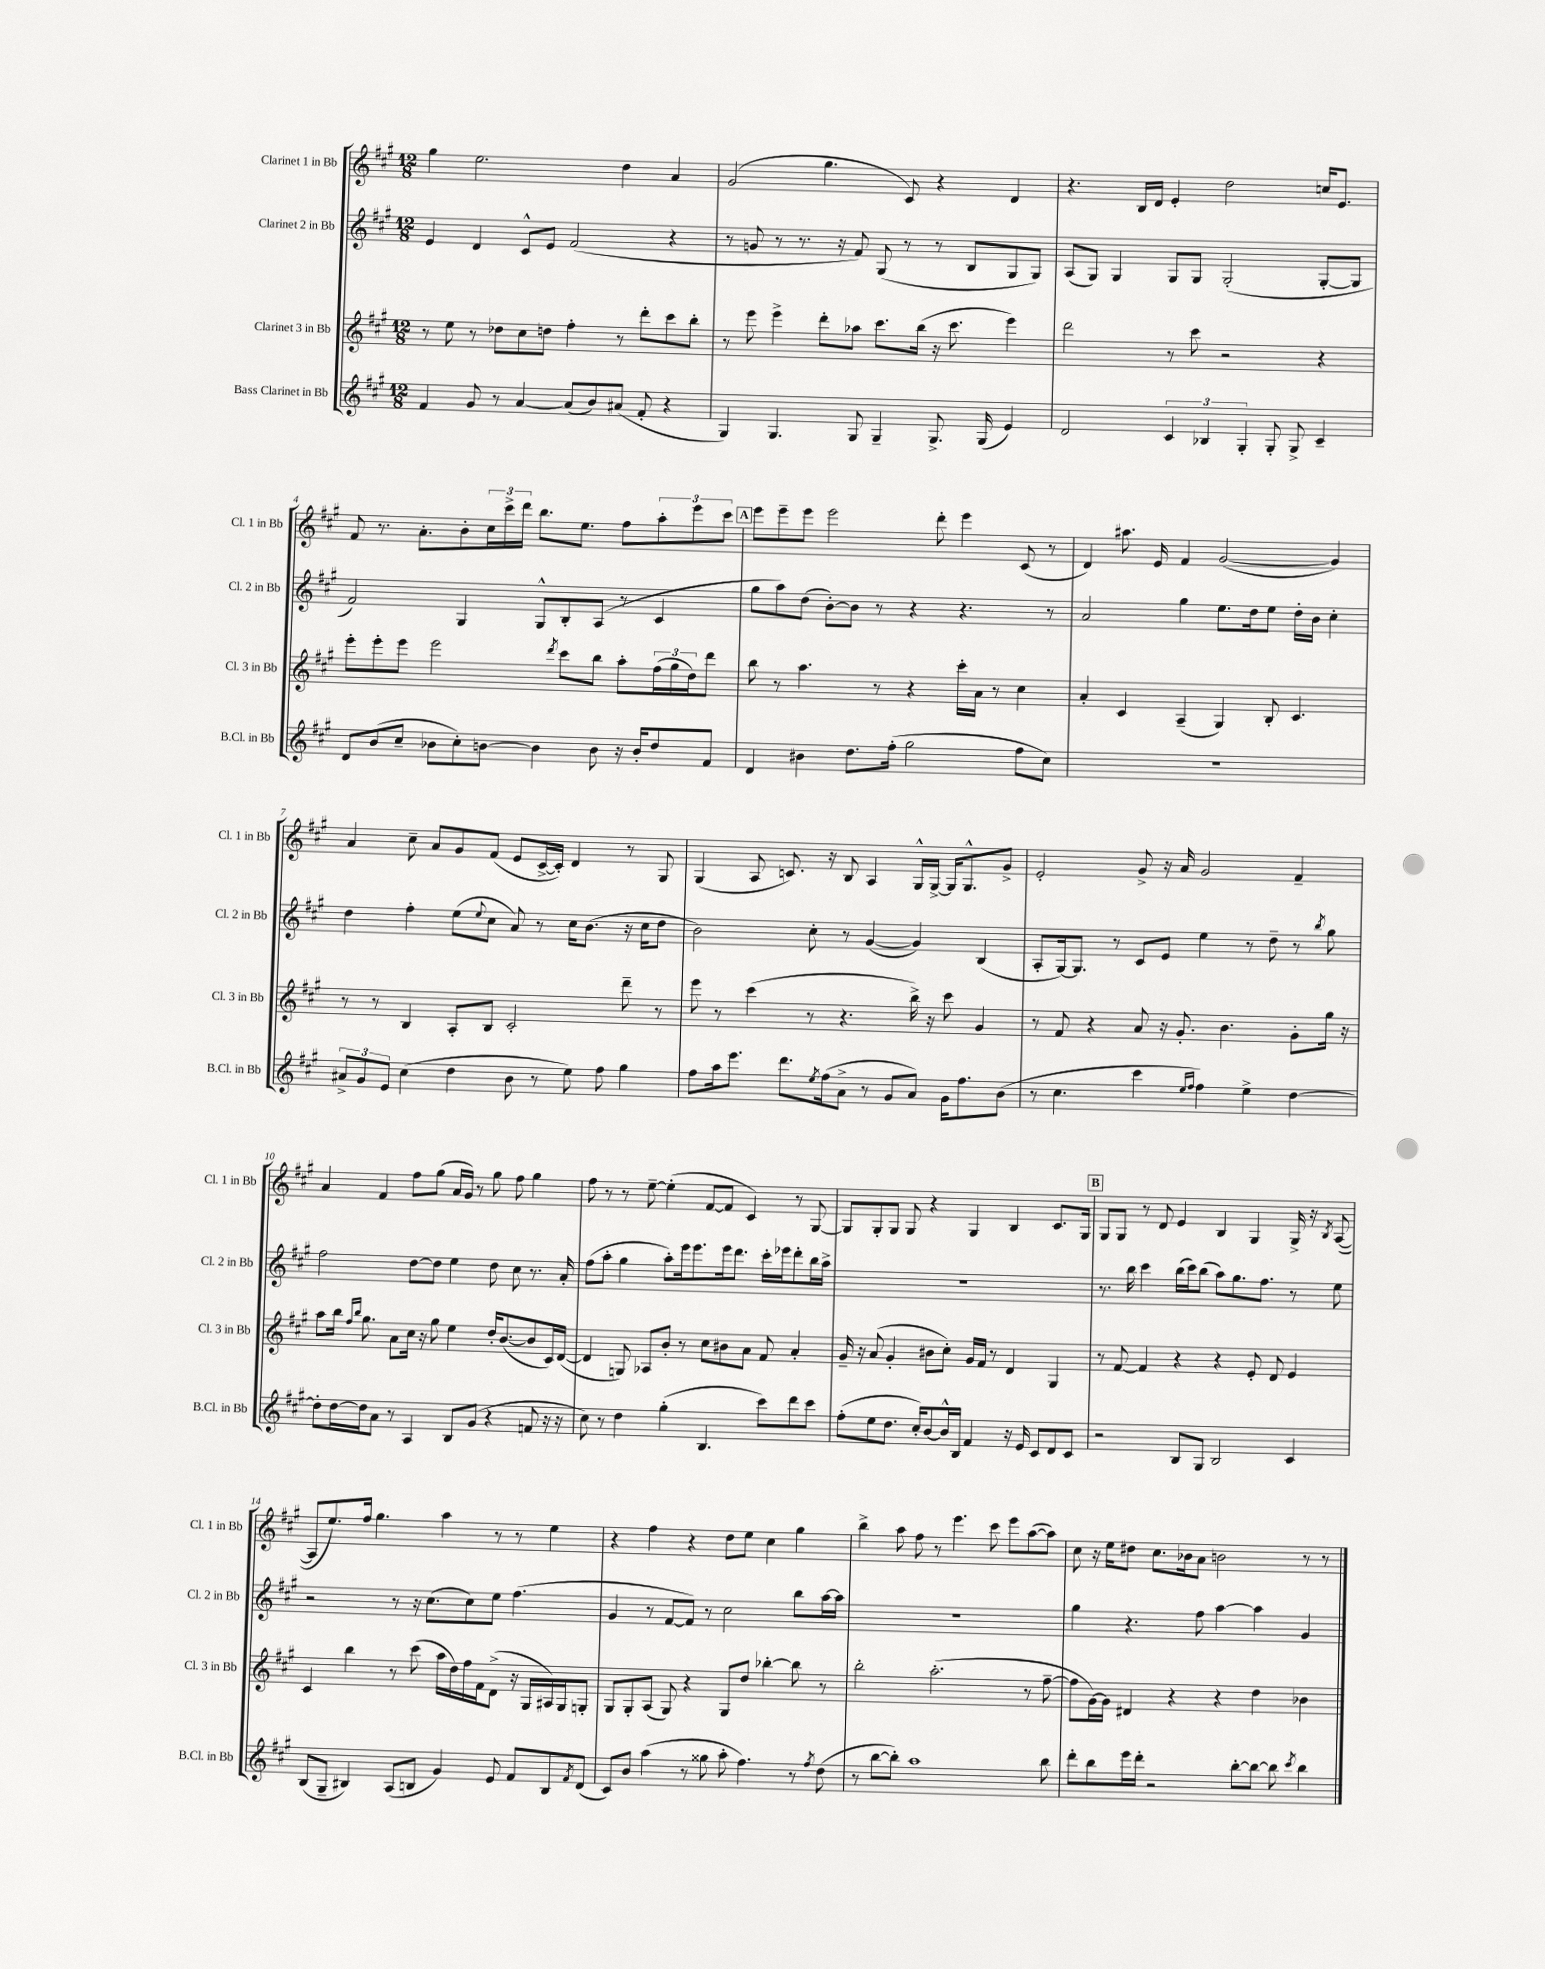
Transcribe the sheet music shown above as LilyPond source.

<<
\new StaffGroup <<
\new Staff = "s0" \with { instrumentName = "Clarinet 1 in Bb" shortInstrumentName = "Cl. 1 in Bb" } {
    \clef treble \key a \major \numericTimeSignature \time 12/8
    gis''4 e''2. d''4 a'4 |
    gis'2( gis''4. cis'8) r4 d'4 |
    r4. b16 d'16 e'4-. d''2 c''16 e'8. |
    fis'8 r8. a'8.-. b'8-. \tuplet 3/2 { cis''16 cis'''16-> d'''16 } b''8. e''8. fis''8 \tuplet 3/2 { a''8-. e'''8 cis'''8 } |
    \mark \markup { \box "A" } e'''8 e'''8-- e'''8 e'''2 d'''8-. e'''4 cis'8( r8 |
    d'4) ais''8. e'16 fis'4 gis'2~( gis'4) |
    a'4 cis''8-- a'8 gis'8 fis'8( e'8 cis'16~-> cis'16-.) d'4 r8 gis8 |
    gis4( a8 c'8.) r16 b8 a4 gis16-^ gis16~-> gis16 gis8.-^ gis'8-> |
    e'2-. gis'8-> r16 a'16 gis'2 fis'4-- |
    a'4 fis'4 fis''8 gis''8( a'16 gis'16) r8 gis''8 fis''8 gis''4 |
    fis''8 r8 r8 e''8~-- e''4-.( fis'8~ fis'8 cis'4) r8 gis8~ |
    gis8 gis8-. gis8 gis8 r4 gis4 b4 cis'8. gis16 |
    \mark \markup { \box "B" } gis8 gis8 r8 d'8 e'4 b4 gis4 gis16-> r16 \acciaccatura { b8 } a8~( |
    a8 e''8.) fis''16 gis''4. a''4 r8 r8 e''4 |
    r4 fis''4 r4 d''8 e''8 cis''4 gis''4 |
    b''4-> a''8 fis''8 r8 e'''4. cis'''8 e'''8 a''8~( a''8) |
    cis''8 r16 e''16 dis''8 cis''8. bes'16 a'8 b'2 r8 r8 \bar "|." |
}
\new Staff = "s1" \with { instrumentName = "Clarinet 2 in Bb" shortInstrumentName = "Cl. 2 in Bb" } {
    \clef treble \key a \major \numericTimeSignature \time 12/8
    e'4 d'4 cis'8-^ e'8 fis'2( r4 |
    r8 g'8 r8 r8. r16 fis'8) gis8( r8 r8 b8 gis8 gis8) |
    a8( gis8) gis4 gis8 gis8 gis2-.( gis8~-. gis8 |
    fis'2) gis4 gis8-^ b8-. a8( r8 cis'4 |
    \mark \markup { \box "A" } gis''8 a''8) d''8( b'8~-.) b'8 r8 r4 r4. r8 |
    a'2 gis''4 e''8. d''16 e''8 d''16-. b'16 cis''4-. |
    d''4 fis''4-. e''8( \appoggiatura { e''8 } cis''8 a'8) r8 cis''16 b'8.( r16 cis''16 d''8 |
    b'2) cis''8-. r8 gis'4~( gis'4) b4( |
    a8-. gis16~) gis8. r8 cis'8 e'8 e''4 r8 d''8-- r8 \acciaccatura { b''8 } gis''8 |
    fis''2 d''8~ d''8 e''4 d''8 cis''8 r8. a'16-. |
    fis''8( a''8-. gis''4 a''8-.) e'''16 e'''8. e'''16 d'''8. cis'''16-. ees'''16 d'''8-. b''16 a''16-> |
    R1. |
    \mark \markup { \box "B" } r8. b''16 cis'''4 b''16( cis'''16) b''8( a''8) gis''8. fis''8. r8 e''8 |
    r2 r8 r16 cis''8.( cis''8) e''8 fis''4.( |
    gis'4 r8 fis'8~ fis'8) r8 cis''2 b''8 a''16~ a''16 |
    R1. |
    gis''4 r4. fis''8 a''4~ a''4 gis'4 \bar "|." |
}
\new Staff = "s2" \with { instrumentName = "Clarinet 3 in Bb" shortInstrumentName = "Cl. 3 in Bb" } {
    \clef treble \key a \major \numericTimeSignature \time 12/8
    r8 e''8 r8 des''8 cis''8 d''8 fis''4-. r8 d'''8-. cis'''8 b''8-. |
    r8 e'''8 e'''4-> d'''8-. aes''8 cis'''8. b''16( r16 cis'''8. e'''4) |
    d'''2 r8 cis'''8 r2 r4 |
    e'''8-. e'''8-. e'''8 e'''2 \acciaccatura { d'''8 } cis'''8 b''8 a''8-. \tuplet 3/2 { fis''16( gis''16 d''16) } d'''8 |
    \mark \markup { \box "A" } b''8 r8 a''4. r8 r4 cis'''16-. a'16 r8 cis''4 |
    a'4-. cis'4 a4--( gis4) b8-. cis'4. |
    r8 r8 b4 a8-. b8 cis'2-. d'''8-- r8 |
    e'''8 r8 cis'''4( r8 r4. b''16->) r16 cis'''8 gis'4 |
    r8 fis'8 r4 a'8 r16 gis'8.-. b'4. gis'8-. gis''16 r16 |
    a''8 b''16 \grace { fis''16 b''16 } gis''8. a'8 cis''16 r16 gis''8 e''4 d''16-. b'8.~( b'8 cis'16) d'16~( |
    d'4 g8) aes8 b'8-. r8 cis''8 bis'8 a'8 fis'8 a'4-. |
    gis'16-- r16 a'8( gis'4-. bis'8 cis''8-.) gis'16 fis'16 r8 d'4 gis4 |
    \mark \markup { \box "B" } r8 fis'8~ fis'4 r4 r4 e'8-. d'8 e'4 |
    cis'4 b''4 r8 cis'''8( a''16 d''16) fis''16 fis'16 d'8->( r16 gis16 ais16) gis16 g8-. |
    gis8 gis8-. a8( gis8) r4 gis8 d''8 bes''4~-. bes''8 r8 |
    b''2-. a''2.-.( r8 fis''8~-- |
    fis''8 gis'16~) gis'16 dis'4 r4 r4 d''4 bes'4 \bar "|." |
}
\new Staff = "s3" \with { instrumentName = "Bass Clarinet in Bb" shortInstrumentName = "B.Cl. in Bb" } {
    \clef treble \key a \major \numericTimeSignature \time 12/8
    fis'4 gis'8 r8 a'4~ a'8( b'8) ais'8( fis'8-. r4 |
    gis4) gis4. gis8 gis4-- gis8.-> gis16( e'4) |
    d'2 \tuplet 3/2 { cis'4 bes4 gis4-. } gis8-. gis8-> cis'4-- |
    d'8 b'8( cis''8-- bes'8 cis''8-.) b'8~ b'4 b'8 r16 b'16-. d''8 fis'8 |
    \mark \markup { \box "A" } d'4 bis'4 d''8. fis''16-.( gis''2 fis''8 cis''8) |
    R1. |
    \tuplet 3/2 { ais'8-> gis'8 e'8 } cis''4( d''4 b'8 r8 e''8) fis''8 gis''4 |
    fis''8 a''16 e'''8. d'''8. \acciaccatura { e''8 } fis''16( a'8-> r8 gis'8 a'8) gis'16 fis''8. b'8( |
    r8 cis''4. cis'''4 \grace { e''16 fis''16 } fis''4) e''4-> d''4~ |
    d''8-. d''16~ d''16 a'8 r8 a4 b8 gis'8( r4 f'8 r16 r16 |
    cis''8) r8 d''4 gis''4-.( b4. cis'''8) d'''8 cis'''8 |
    fis''8-.( e''8 d''8. cis''16-.) b'8~ b'16-^ b16 fis'4 r16 e'16 cis'8 d'8 cis'8 |
    \mark \markup { \box "B" } r2 b8 gis8 b2 cis'4 |
    b8( gis8-- bis4) a8( b8 gis'4) e'8 fis'8 b8 \acciaccatura { fis'8 } d'8( |
    cis'8) b'8 a''4( r8 gisis''8 a''8-. fis''4.) r8 \acciaccatura { fis''8 } d''8( |
    r8 b''8~ b''8-.) a''1 b''8 |
    d'''8-. b''8 e'''16 d'''16-. r2 b''8~-. b''8~ b''8 \acciaccatura { cis'''8 } b''4 \bar "|." |
}
>>
>>
